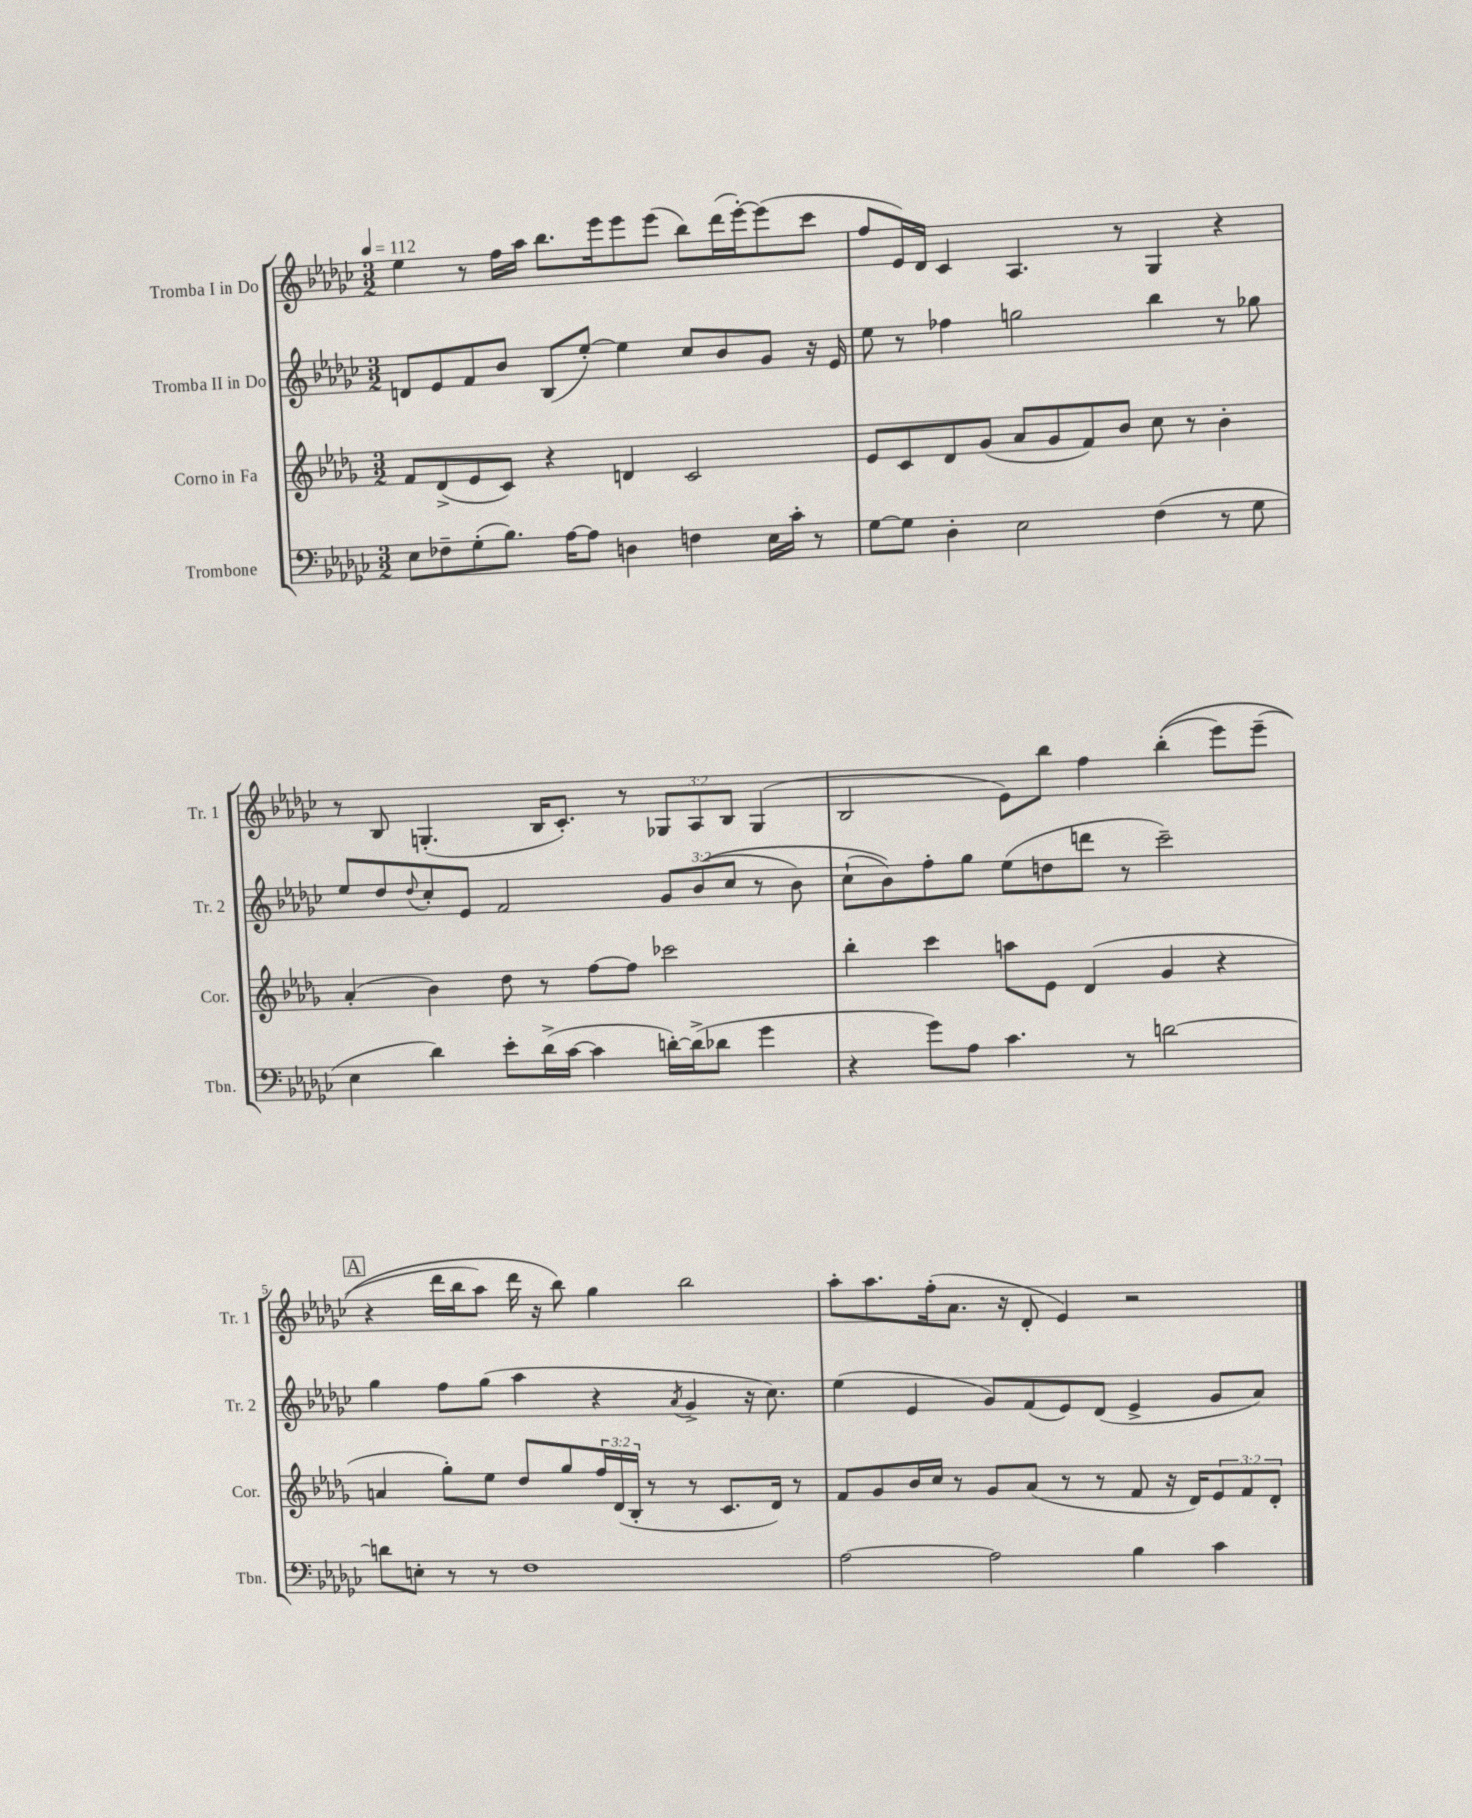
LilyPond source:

<<
\new StaffGroup <<
\new Staff = "s0" \with { instrumentName = "Tromba I in Do" shortInstrumentName = "Tr. 1" } {
    \clef treble \key ges \major \numericTimeSignature \time 3/2 \override Staff.TupletNumber.text = #tuplet-number::calc-fraction-text \tempo 4 = 112
    ees''4 r8 f''16 aes''16 bes''8. ees'''16 ees'''8 ees'''8( bes''8) des'''16( ees'''16~-.) ees'''8( ces'''8 |
    f''8 ees'16) des'16 ces'4 aes4. r8 ges4 r4 |
    r8 bes8 g4.-.( bes16 ces'8.-.) r8 \tuplet 3/2 { ges8 aes8 bes8 } ges4( |
    bes2 ees'8) bes''8 f''4 bes''4-.(\( ees'''8) ees'''8--( |
    \mark \markup { \box "A" } r4 des'''16 bes''16 aes''8) des'''16 r16 bes''8\) ges''4 bes''2 |
    aes''8-. aes''8. f''16-.( aes'8. r16 des'8-. ees'4) r2 \bar "|." |
}
\new Staff = "s1" \with { instrumentName = "Tromba II in Do" shortInstrumentName = "Tr. 2" } {
    \clef treble \key ges \major \numericTimeSignature \time 3/2 \override Staff.TupletNumber.text = #tuplet-number::calc-fraction-text
    d'8 ees'8 f'8 bes'8 bes8( ees''8~-.) ees''4 ces''8 bes'8 ges'8 r16 ees'16 |
    ees''8 r8 fes''4 g''2 bes''4 r8 ges''8 |
    ees''8 des''8 \appoggiatura { des''8 } ces''8-. ees'8 f'2 \tuplet 3/2 { ges'8 bes'8(\( ces''8 } r8 bes'8) |
    ces''8-!( bes'8)\) f''8-. ges''8 ees''8( d''8 d'''8 r8 ces'''2--) |
    \mark \markup { \box "A" } ges''4 f''8 ges''8( aes''4 r4 \acciaccatura { aes'8 } ges'4-> r16 ces''8.) |
    ees''4( ees'4 ges'8) f'8( ees'8) des'8( ees'4-> ges'8 aes'8) \bar "|." |
}
\new Staff = "s2" \with { instrumentName = "Corno in Fa" shortInstrumentName = "Cor." } {
    \clef treble \key des \major \numericTimeSignature \time 3/2 \override Staff.TupletNumber.text = #tuplet-number::calc-fraction-text
    f'8 des'8->( ees'8 c'8) r4 d'4 c'2 |
    ees'8 c'8 des'8 ges'8( aes'8 ges'8 f'8) bes'8 c''8 r8 bes'4-. |
    aes'4-.( bes'4) des''8 r8 f''8~ f''8 ces'''2 |
    bes''4-. c'''4 a''8 ees'8 des'4( ges'4 r4 |
    \mark \markup { \box "A" } a'4 ges''8-.) ees''8 des''8 ges''8 \tuplet 3/2 { f''16 des'16( bes16-. } r8 r8 c'8. des'16) r8 |
    f'8 ges'8 bes'16 c''16 r8 ges'8 aes'8( r8 r8 f'8 r16 des'16) \tuplet 3/2 { ees'8 f'8 des'8-. } \bar "|." |
}
\new Staff = "s3" \with { instrumentName = "Trombone" shortInstrumentName = "Tbn." } {
    \clef bass \key ges \major \numericTimeSignature \time 3/2
    ees8 fes8-- ges8-.( bes8.) aes16~ aes8 d4 f4 ees16 ces'16-. r8 |
    ges8~ ges8 des4-. ees2 f4( r8 ges8 |
    ees4 des'4) ees'8-. des'16->( ces'16~ ces'4 d'16~-.) d'16->( des'8 ges'4 |
    r4 ges'8) aes8 ces'4. r8 d'2~ |
    \mark \markup { \box "A" } d'8 e8-. r8 r8 f1 |
    aes2~ aes2 bes4 ces'4 \bar "|." |
}
>>
>>
\layout { \context { \Score \override BarNumber.break-visibility = ##(#f #t #t) barNumberVisibility = #(every-nth-bar-number-visible 5) } }
